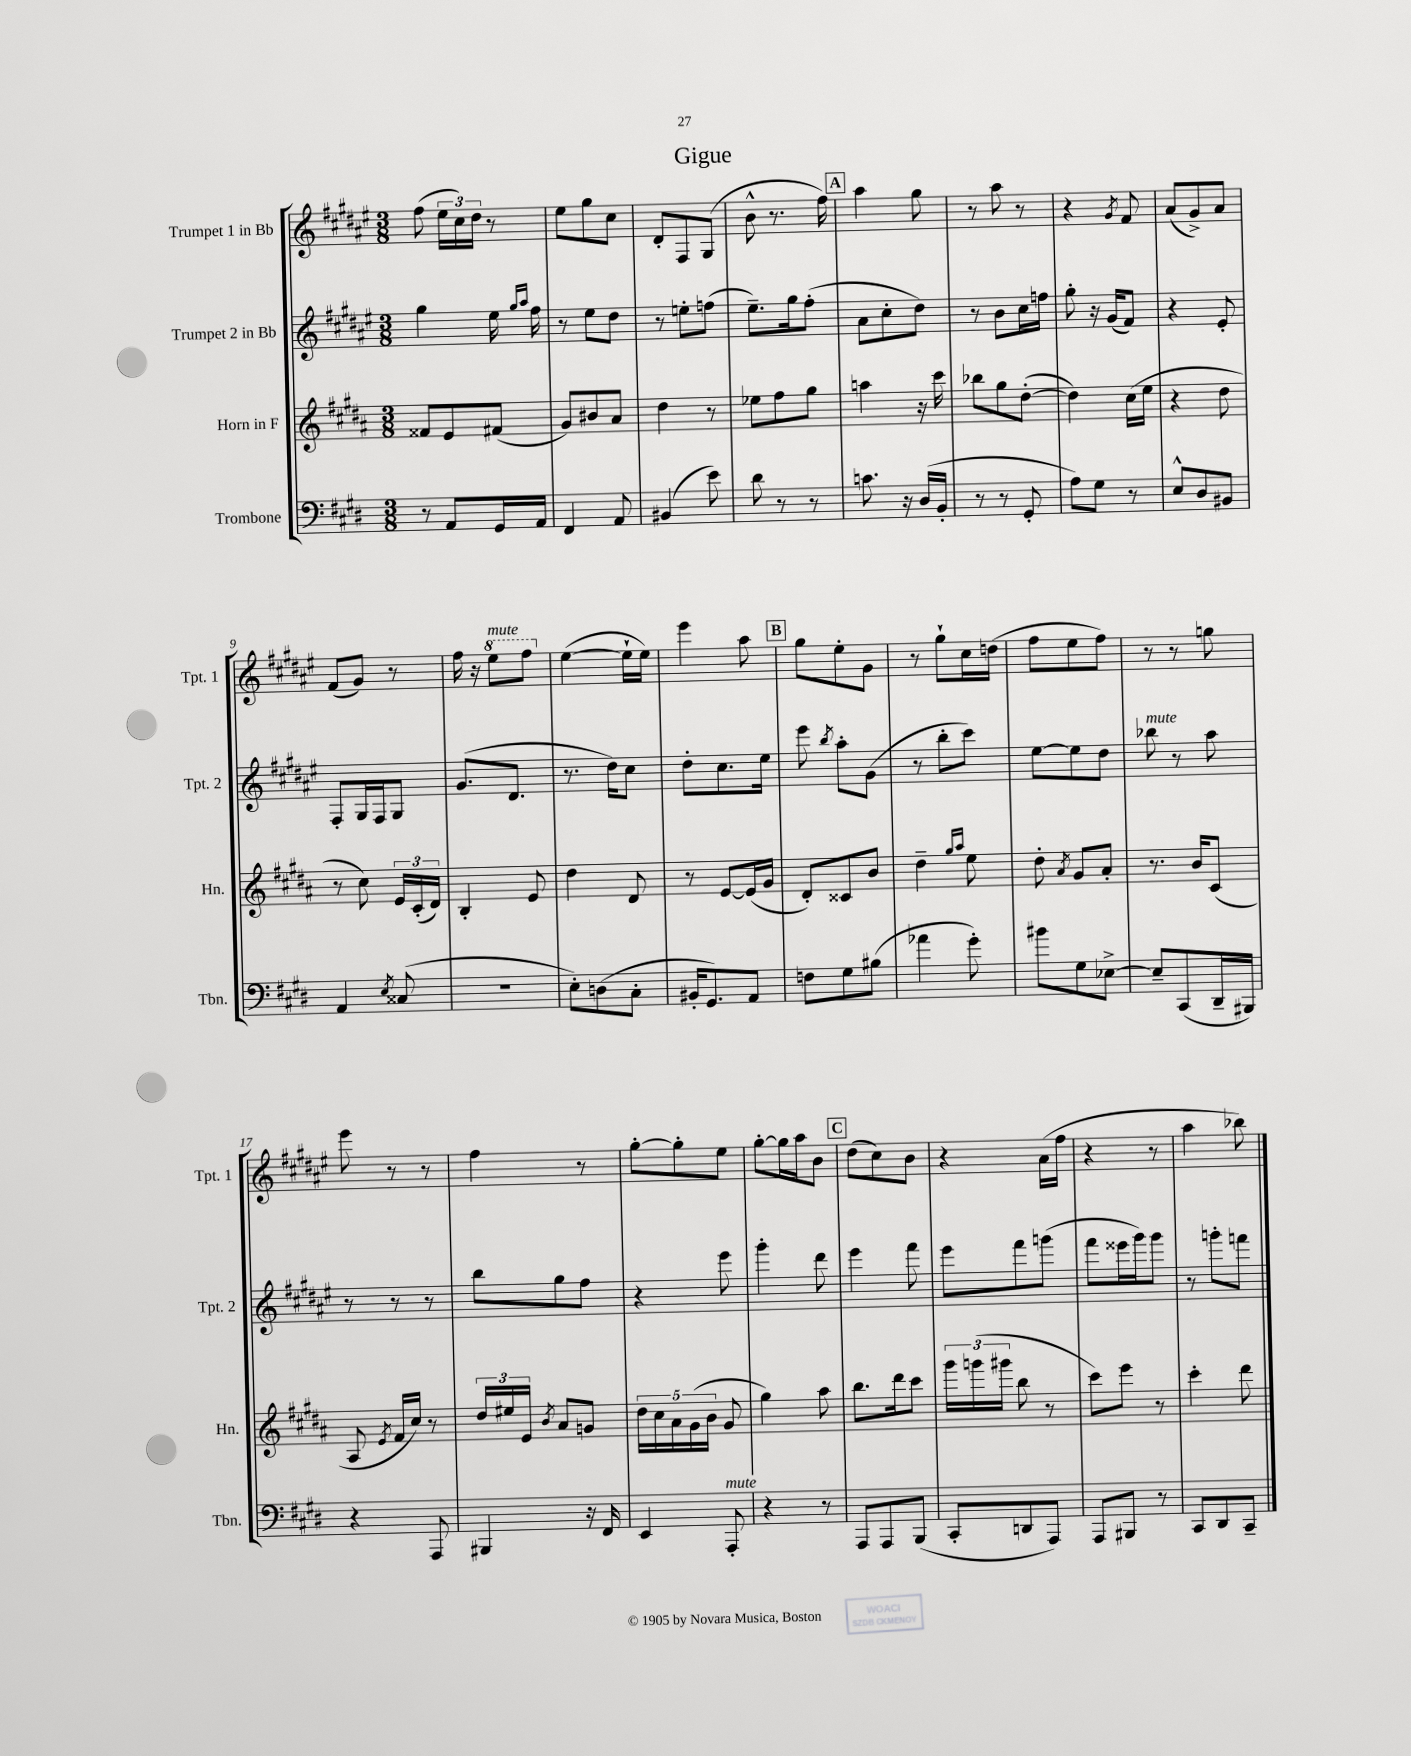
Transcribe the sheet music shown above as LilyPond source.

\header { title = "Gigue" }
<<
\new StaffGroup <<
\new Staff = "s0" \with { instrumentName = "Trumpet 1 in Bb" shortInstrumentName = "Tpt. 1" } {
    \clef treble \key fis \major \numericTimeSignature \time 3/8
    \autoBeamOff fis''8( \tuplet 3/2 { eis''16[ cis''16) dis''16] } r8 |
    eis''8[ gis''8 cis''8] |
    dis'8[-. fis8 gis8]( |
    b'8-^ r8. fis''16) |
    \mark \markup { \box "A" } ais''4 gis''8 |
    r8 ais''8 r8 |
    r4 \acciaccatura { gis'8 } fis'8 |
    ais'8[( gis'8->) ais'8] |
    fis'8[( gis'8]) r8 |
    fis''16 r16 \ottava #1 eis'''8[^\markup { \italic "mute" } fis'''8] \ottava #0 |
    eis''4~( eis''16[-! eis''16]) |
    eis'''4 ais''8 |
    \mark \markup { \box "B" } gis''8[ eis''8-. gis'8] |
    r8 gis''8[-! cis''16 d''16]( |
    fis''8[ eis''8 fis''8]) |
    r8 r8 g''8 |
    eis'''8 r8 r8 |
    fis''4 r8 |
    gis''8[~-. gis''8-. eis''8] |
    gis''8[~-. gis''16 ais''16 b'8] |
    \mark \markup { \box "C" } dis''8[( cis''8) b'8] |
    r4 ais'16[( fis''16] |
    r4 r8 |
    ais''4 bes''8) \bar "|." |
}
\new Staff = "s1" \with { instrumentName = "Trumpet 2 in Bb" shortInstrumentName = "Tpt. 2" } {
    \clef treble \key fis \major \numericTimeSignature \time 3/8
    \autoBeamOff gis''4 eis''16 \grace { gis''16[ ais''16] } fis''16 |
    r8 eis''8[ dis''8] |
    r8 e''8[-. f''8]( |
    eis''8.[--) gis''16 fis''8]-.( |
    \mark \markup { \box "A" } ais'8[ cis''8-. dis''8]) |
    r8 b'8[ cis''16 f''16] |
    gis''8-. r16 gis'16[( fis'8]) |
    r4 eis'8-. |
    fis8[-. gis16 fis16 gis8] |
    gis'8.[( dis'8.] |
    r8. dis''16[) cis''8] |
    dis''8[-. cis''8. eis''16] |
    \mark \markup { \box "B" } eis'''8 \acciaccatura { b''8 } ais''8[-. gis'8]( |
    r8 b''8[-. cis'''8]) |
    eis''8[~ eis''8 dis''8] |
    bes''8^\markup { \italic "mute" } r8 ais''8 |
    r8 r8 r8 |
    b''8[ gis''8 fis''8] |
    r4 eis'''8 |
    gis'''4-. dis'''8 |
    \mark \markup { \box "C" } eis'''4 fis'''8 |
    eis'''8[ fis'''8 g'''8]( |
    fis'''8[ eisis'''16 gis'''16) gis'''8] |
    r8 g'''8[-. f'''8] \bar "|." |
}
\new Staff = "s2" \with { instrumentName = "Horn in F" shortInstrumentName = "Hn." } {
    \clef treble \key b \major \numericTimeSignature \time 3/8
    \autoBeamOff fisis'8[ e'8 fis'8]( |
    gis'8[) bis'8 ais'8] |
    dis''4 r8 |
    ees''8[ fis''8 gis''8] |
    \mark \markup { \box "A" } a''4 r16 cis'''16 |
    bes''8[ gis''8 dis''8]~-.( |
    dis''4) cis''16[( e''16] |
    r4 dis''8 |
    r8 cis''8) \tuplet 3/2 { e'16[ cis'16-.( dis'16]) } |
    b4-. e'8 |
    dis''4 dis'8 |
    r8 e'8[~ e'16( gis'16] |
    \mark \markup { \box "B" } dis'8[-.) cisis'8 b'8] |
    dis''4-- \grace { gis''16[ ais''16] } e''8 |
    dis''8-. \acciaccatura { ais'8 } gis'8[ ais'8]-. |
    r8. b'16[ cis'8]( |
    ais8 \acciaccatura { e'8 } fis'16[ cis''16]) r8 |
    \tuplet 3/2 { dis''16[ eis''16 e'16] } \acciaccatura { b'8 } ais'8[ g'8] |
    \tuplet 5/4 { dis''16[ cis''16 ais'16 gis'16( b'16] } gis'8 |
    gis''4) ais''8 |
    \mark \markup { \box "C" } b''8.[ dis'''16 cis'''8] |
    \tuplet 3/2 { gis'''16[ g'''16( gis'''16] } b''8 r8 |
    cis'''8[) e'''8] r8 |
    cis'''4-. dis'''8 \bar "|." |
}
\new Staff = "s3" \with { instrumentName = "Trombone" shortInstrumentName = "Tbn." } {
    \clef bass \key e \major \numericTimeSignature \time 3/8
    \autoBeamOff r8 a,8[ gis,16 a,16] |
    fis,4 a,8 |
    bis,4( e'8) |
    dis'8 r8 r8 |
    \mark \markup { \box "A" } c'8. r16 dis16[( b,16]-. |
    r8 r8 gis,8-. |
    a8[) gis8] r8 |
    e8[-^ dis8 bis,8] |
    a,4 \acciaccatura { e8 } cisis8( |
    R4. |
    e8[-.) d8( cis8]-. |
    bis,16[-. gis,8.) a,8] |
    \mark \markup { \box "B" } f8[ gis8 bis8]( |
    aes'4 gis'8-.) |
    bis'8[ gis8 ees8]~-> |
    ees8[-- cis,8( dis,16-- bis,,16]) |
    r4 a,,8 |
    bis,,4 r16 fis,16 |
    e,4 a,,8-.^\markup { \italic "mute" } |
    r4 r8 |
    \mark \markup { \box "C" } a,,8[ a,,8 b,,8]( |
    cis,8[-. d,8 a,,8]) |
    a,,8[ bis,,8] r8 |
    cis,8[ dis,8 cis,8]-- \bar "|." |
}
>>
>>
